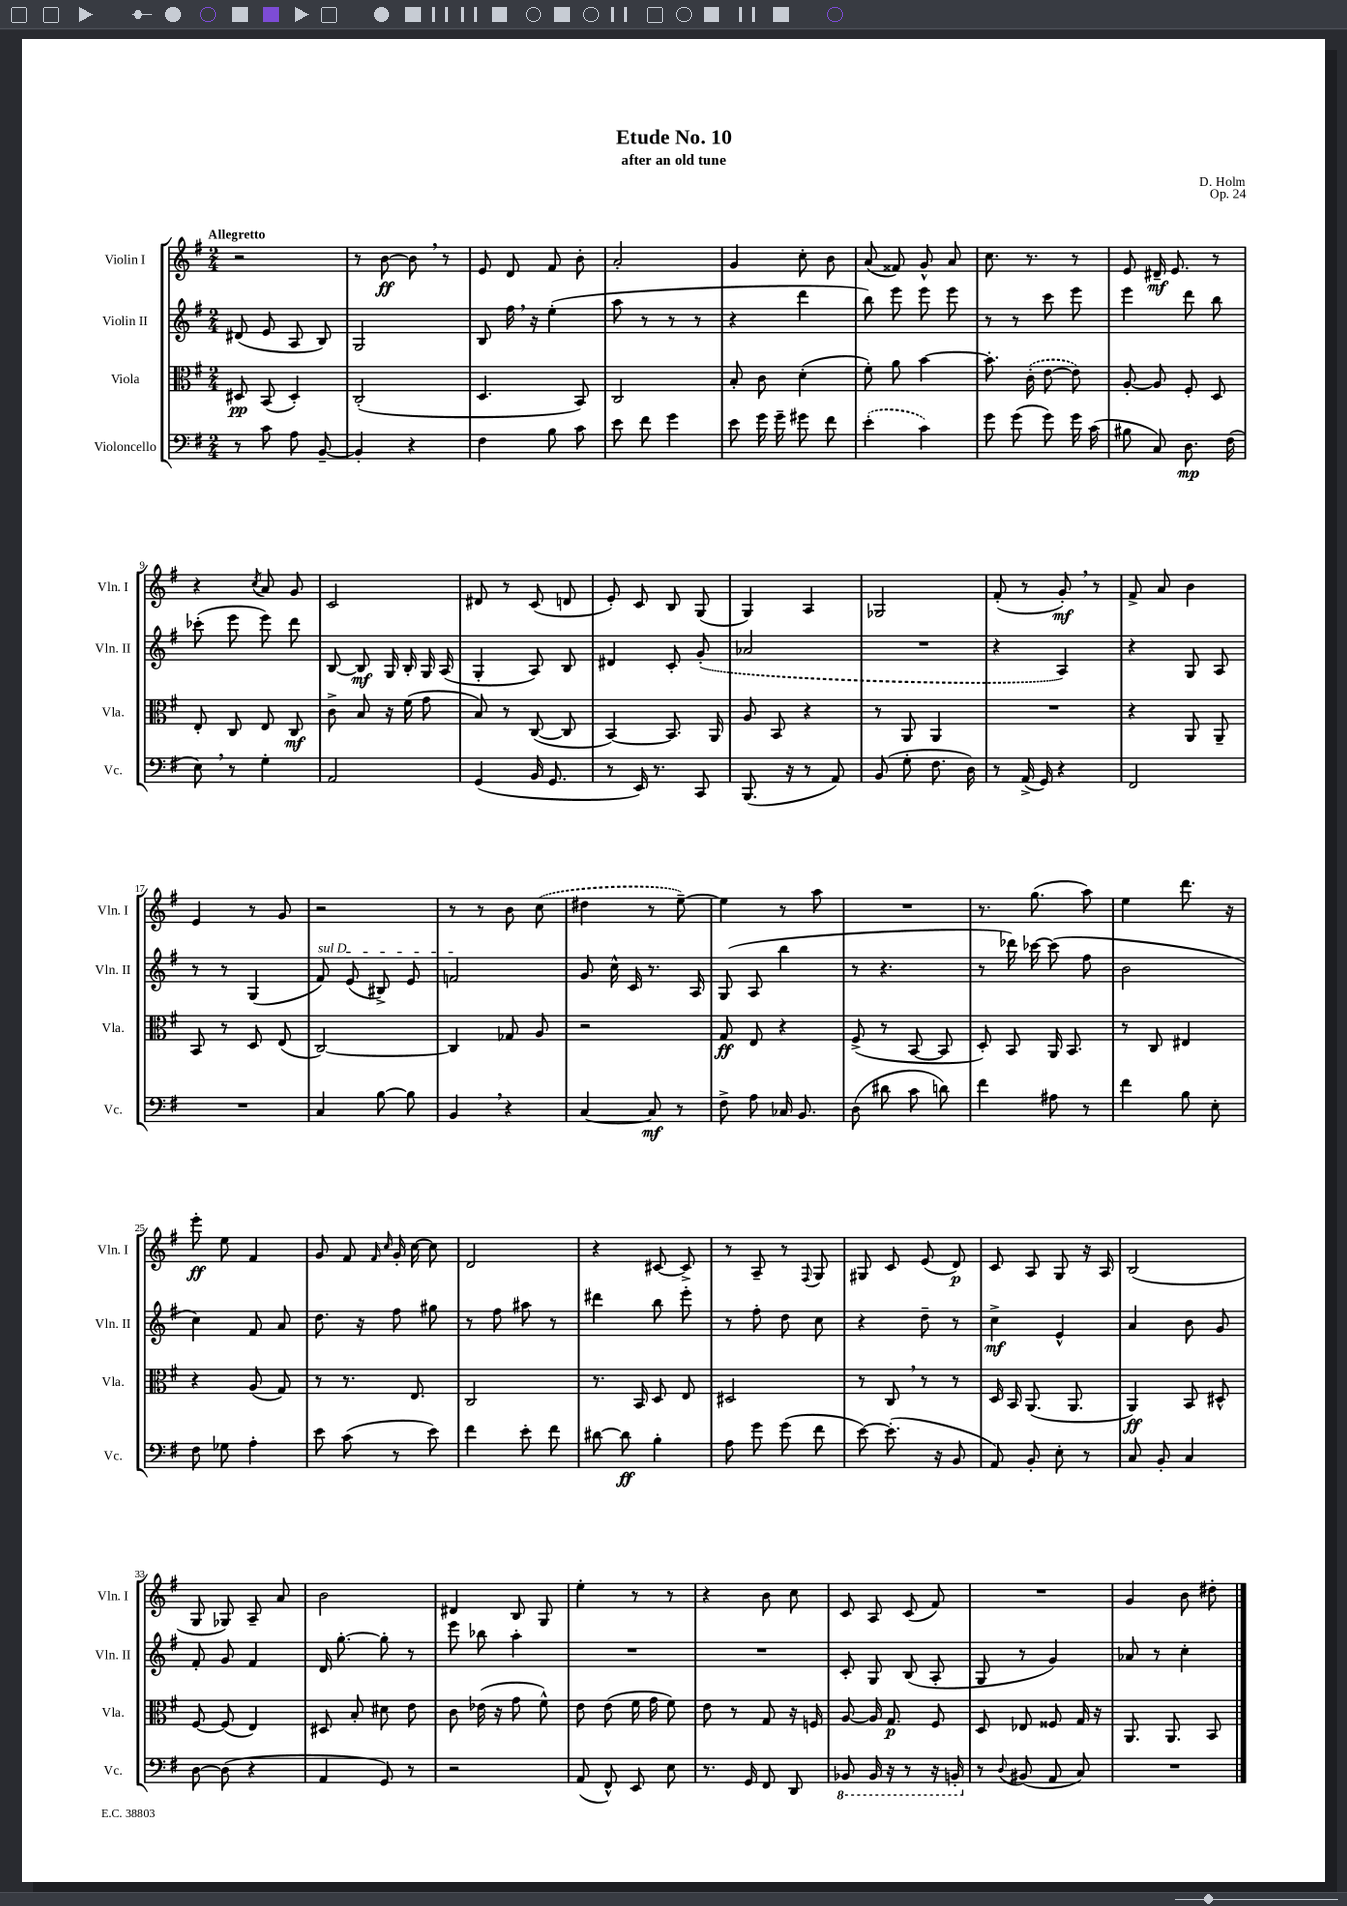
\header { title = "Etude No. 10" composer = "D. Holm" subtitle = "after an old tune" opus = "Op. 24" }
<<
\new StaffGroup <<
\new Staff = "s0" \with { instrumentName = "Violin I" shortInstrumentName = "Vln. I" } {
    \clef treble \key g \major \numericTimeSignature \time 2/4 \tempo "Allegretto"
    \autoBeamOff r2 |
    r8 b'8~\ff b'8 \breathe r8 |
    e'8 d'8 fis'8 b'8-. |
    a'2-. |
    g'4 c''8-. b'8 |
    a'8( fisis'8) g'8-^ a'8 |
    c''8. r8. r8 |
    e'8 dis'16--\mf e'8. r8 |
    r4 \acciaccatura { c''8 } a'8 g'8 |
    c'2 |
    dis'8 r8 c'8( d'8 |
    e'8-.) c'8 b8 g8( |
    g4) a4 |
    ges2 |
    fis'8-.( r8 g'8-.\mf) \breathe r8 |
    fis'8-> a'8 b'4 |
    e'4 r8 g'8 |
    r2 |
    r8 r8 b'8 \once \slurDashed c''8( |
    dis''4 r8 e''8~--) |
    e''4 r8 a''8 |
    R2 |
    r8. g''8.( a''8) |
    e''4 d'''8. r16 |
    e'''8-.\ff e''8 fis'4 |
    g'8 fis'8 \grace { fis'16 c''16 } g'16-. c''16~ c''8 |
    d'2 |
    r4 cis'8~ cis'8-> |
    r8 a8-- r8 \appoggiatura { fis8 } g8 |
    gis8 c'8 e'8( d'8\p) |
    c'8 a8 g8 r16 a16 |
    b2( |
    g8 ges8) a8-- a'8 |
    b'2 |
    dis'4 b8 g8 |
    e''4-. r8 r8 |
    r4 b'8 c''8 |
    c'8 a8 c'8( fis'8) |
    R2 |
    g'4 b'8 dis''8-. \bar "|." |
}
\new Staff = "s1" \with { instrumentName = "Violin II" shortInstrumentName = "Vln. II" } {
    \clef treble \key g \major \numericTimeSignature \time 2/4
    \autoBeamOff dis'8( e'8 a8 b8) |
    g2 |
    b8 fis''16 \breathe r16 e''4-.( |
    a''8 r8 r8 r8 |
    r4 d'''4 |
    b''8) e'''8 e'''8 e'''8 |
    r8 r8 c'''8 e'''8 |
    e'''4 d'''8 b''8 |
    ces'''8-.( e'''8 e'''8) d'''8 |
    b8~ b8\mf g16 b16-. g16 a16( |
    g4-. a8) b8 |
    dis'4 c'8-. \once \slurDashed g'8-.( |
    aes'2 |
    R2 |
    r4 a4) |
    r4 g8 a8 |
    r8 r8 g4( |
    \once \override TextSpanner.bound-details.left.text = \markup { \italic "sul D" } fis'8\startTextSpan) e'8( bis8->) e'8 |
    f'2\stopTextSpan |
    g'8 c''16-^ c'16 r8. a16 |
    g8( a8 b''4 |
    r8 r4. |
    r8 des'''16) ces'''16~ ces'''8( fis''8 |
    b'2 |
    c''4) fis'8 a'8 |
    d''8. r16 fis''8 gis''8 |
    r8 fis''8 ais''8 r8 |
    dis'''4 b''8 e'''8-. |
    r8 fis''8-. d''8 c''8 |
    r4 d''8-- r8 |
    c''4->\mf e'4-^ |
    a'4 b'8 g'8 |
    fis'8-. g'8 fis'4 |
    d'16 g''8.~-. g''8-. r8 |
    e'''8 bes''8 a''4-. |
    R2 |
    R2 |
    c'8-. g8 b8( a8-. |
    g8 r8 g'4) |
    aes'8 r8 c''4-. \bar "|." |
}
\new Staff = "s2" \with { instrumentName = "Viola" shortInstrumentName = "Vla." } {
    \clef alto \key g \major \numericTimeSignature \time 2/4
    \autoBeamOff dis8\pp b,8( dis4-.) |
    c2-.( |
    d4. b,8) |
    c2 |
    b8-. c'8 d'4-.( |
    fis'8-.) a'8 b'4~ |
    b'8.-. \once \slurDashed c'16-.( e'8~ e'8) |
    a8~-. a8 fis8-. d8 |
    e8-. c8 e8 c8\mf |
    c'8-> b8 r16 fis'16( g'8 |
    b8) r8 c8~( c8 |
    b,4~) b,8. a,16 |
    a8 b,8 r4 |
    r8 a,8 a,4 |
    R2 |
    r4 a,8 a,8-- |
    b,8 r8 d8 e8( |
    c2~) |
    c4 ges8 a8 |
    r2 |
    g8\ff e8 r4 |
    fis8->( r8 b,8~ b,8 |
    d8-.) b,8 a,16 b,8. |
    r8 c8 eis4 |
    r4 a8( g8) |
    r8 r8. e8. |
    c2 |
    r8. b,16 d8 e8 |
    dis2 |
    r8 c8 \breathe r8 r8 |
    d16 b,16 a,8.( a,8. |
    a,4\ff) b,8 dis8-^ |
    fis8~ fis8( e4) |
    dis8 b8-. dis'8 e'8 |
    c'8 ees'16( r16 g'8 fis'8-^) |
    e'8 e'8( fis'16 g'16 fis'8) |
    e'8 r8 g8 r16 f16 |
    a8~ a16 g8.\p fis8 |
    d8 ees8 fisis8 g16 r16 |
    a,8. a,8. b,8 \bar "|." |
}
\new Staff = "s3" \with { instrumentName = "Violoncello" shortInstrumentName = "Vc." } {
    \clef bass \key g \major \numericTimeSignature \time 2/4
    \autoBeamOff r8 c'8 a8 b,8~-- |
    b,4-. r4 |
    fis4 b8 c'8 |
    e'8 fis'8 g'4 |
    e'8 g'16 g'16-- gis'8 fis'8 |
    \once \slurDashed e'4-.( c'4) |
    g'8 g'8( g'8) g'16 c'16( |
    bis8 c8) d8.\mp fis16( |
    e8) \breathe r8 g4-. |
    a,2 |
    g,4( b,16 g,8. |
    r8 e,16) r8. c,8 |
    b,,8.( r16 r8 a,8) |
    b,8( g8-. fis8. d16) |
    r8 a,16->( g,16) r4 |
    fis,2 |
    R2 |
    c4 b8~ b8 |
    b,4 \breathe r4 |
    c4~ c8\mf r8 |
    fis8-> a8 ces16 b,8. |
    d8( dis'8 c'8 d'8) |
    fis'4 ais8 r8 |
    fis'4 b8 e8-. |
    fis8 ges8 a4-. |
    e'8 c'8( r8 e'8) |
    fis'4 e'8-. fis'8 |
    dis'8~ dis'8\ff b4-. |
    a8 g'8 g'8( fis'8 |
    e'8~) e'8.-.( r16 b,8 |
    a,8) b,8-. e8-. r8 |
    c8 b,8-. c4 |
    d8~ d8( r4 |
    a,4 g,8) r8 |
    r2 |
    a,8( fis,8-^) e,8 e8 |
    r8. g,16 fis,8 d,8 |
    \ottava #-1 bes,,8 bes,,16 r16 r8 r16 b,,16-. \ottava #0 |
    r8 \appoggiatura { d8 } bis,8( a,8 c8) |
    R2 \bar "|." |
}
>>
>>
